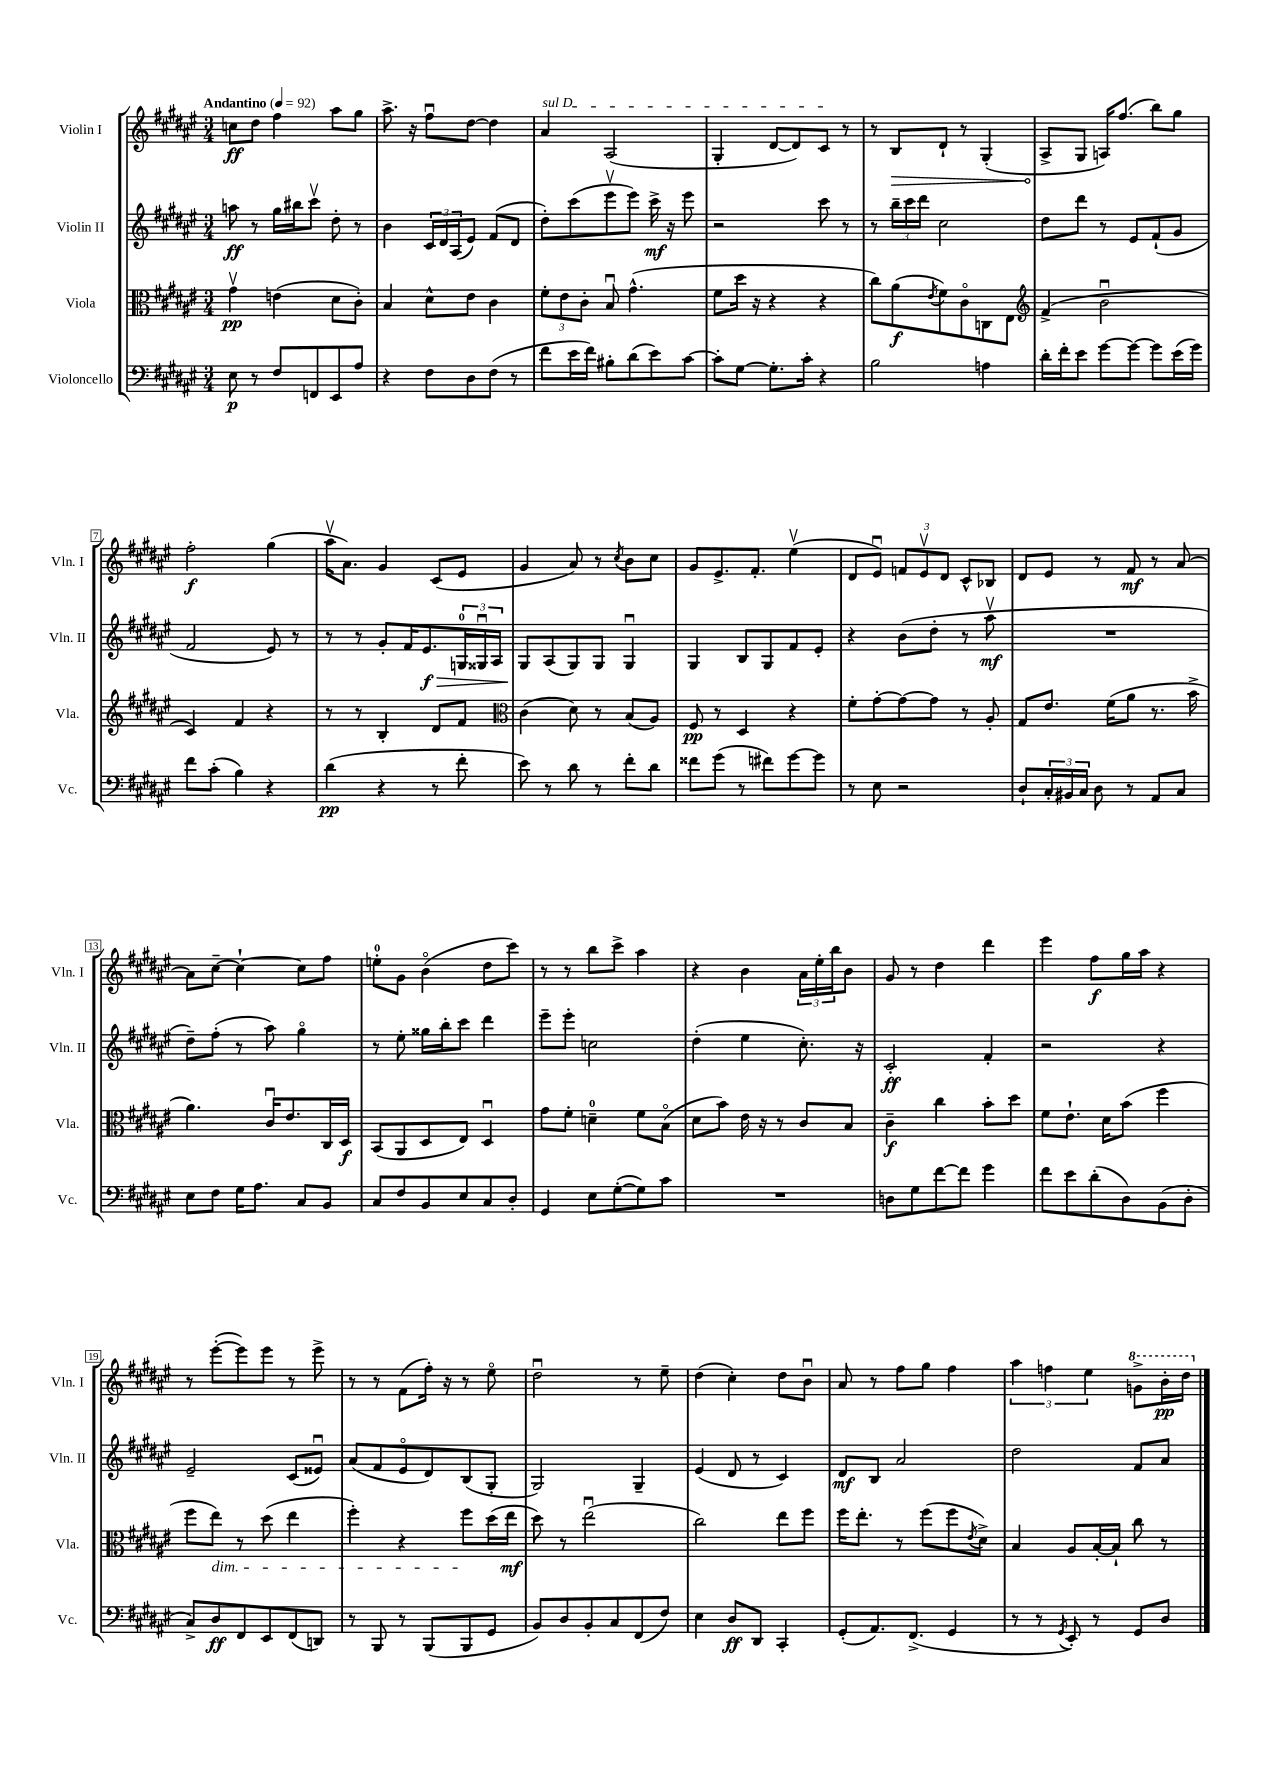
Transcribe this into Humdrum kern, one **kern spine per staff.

**kern	**dynam	**kern	**dynam	**kern	**dynam	**kern	**dynam
*part4	*part4	*part3	*part3	*part2	*part2	*part1	*part1
*staff4	*staff4	*staff3	*staff3	*staff2	*staff2	*staff1	*staff1
*I"Violoncello	*	*I"Viola	*	*I"Violin II	*	*I"Violin I	*
*I'Vc.	*	*I'Vla.	*	*I'Vln. II	*	*I'Vln. I	*
*clefF4	*	*clefC3	*	*clefG2	*	*clefG2	*
*k[f#c#g#d#a#e#]	*	*k[f#c#g#d#a#e#]	*	*k[f#c#g#d#a#e#]	*	*k[f#c#g#d#a#e#]	*
*M3/4	*	*M3/4	*	*M3/4	*	*M3/4	*
*MM92	*	*MM92	*	*MM92	*	*MM92	*
=1	=1	=1	=1	=1	=1	=1	=1
!	!	!	!	!	!	!LO:TX:a:B:t=Andantino	!
8E#\	p	4g#v\	pp	8aan\	ff	8ccn\L	ff
8r	.	.	.	8r	.	8dd#\J	.
8F#/L	.	(4en\	.	16gg#\LL	.	4ff#\	.
.	.	.	.	16bb#X\J	.	.	.
8FFn/	.	.	.	8ccc#v\J	.	.	.
8EE#/	.	8d#\L	.	8dd#'\	.	8aa#\L	.
8A#/J	.	8c#'\J)	.	8r	.	8gg#\J	.
=2	=2	=2	=2	=2	=2	=2	=2
4r	.	4B/	.	4b\	.	8.aa#^\	.
.	.	.	.	.	.	16r	.
8F#\L	.	8d#^^\L	.	24c#/LL	.	8ff#u\L	.
.	.	.	.	24d#/	.	.	.
.	.	.	.	(24A#/J	.	.	.
8D#\	.	8e#\J	.	8e#/J)	.	[8dd#\J	.
(8F#\J	.	4c#\	.	(8f#/L	.	4dd#\]	.
8r	.	.	.	8d#/J	.	.	.
=3	=3	=3	=3	=3	=3	=3	=3
!	!	!	!	!	!	!LO:TX:a:i:t=sul D	!
8f#\L	.	12f#'\L	.	8dd#'\L)	.	4a#/	.
.	.	12e#\	.	.	.	.	.
16e#\L	.	.	.	(8ccc#\	.	.	.
.	.	12c#'\J	.	.	.	.	.
16f#\JJ)	.	.	.	.	.	.	.
8B#X'\L	.	8Bu/	.	8eee#v\	.	(2A#/	.
(8d#\	.	(4.g#^^\	.	8eee#\J)	.	.	.
8e#\)	.	.	.	16ccc#^\	mf	.	.
.	.	.	.	16r	.	.	.
[8c#\J	.	.	.	8eee#\	.	.	.
=4	=4	=4	=4	=4	=4	=4	=4
8c#'\L]	.	8f#\L	.	2r	.	4G#'/	.
[8G#\J	.	16dd#\Jk	.	.	.	.	.
.	.	16r	.	.	.	.	.
8.G#'\L]	.	4r	.	.	.	[8d#/L	.
.	.	.	.	.	.	8d#/])	.
16c#'\Jk	.	.	.	.	.	.	.
4r	.	4r	.	8ccc#\	.	8c#/J	.
.	.	.	.	8r	.	8r	.
=5	=5	=5	=5	=5	=5	=5	=5
2B\	.	8cc#\L)	.	8r	.	8r	.
!	!	!	!	!	!	!	!LO:HP:b
.	.	(8a#\	f	24bb~\LL	.	8B/L	>
.	.	.	.	24ccc#\	.	.	.
.	.	.	.	24ddd#\JJ	.	.	.
.	.	8qe#/	.	.	.	.	.
.	.	8f#\)	.	2cc#\	.	8d#`/J	.
.	.	8c#\	.	.	.	8r	.
4An\	.	8Cn\	.	.	.	(4G#'/	.
.	.	8E#\J	.	.	.	.	.
=6	=6	=6	=6	=6	=6	=6	=6
*	*	*clefG2	*	*	*	*	*
16d#'\LL	.	(4f#^/	.	8dd#\L	.	8A#^/L	.
16f#'\J	.	.	.	.	.	.	.
8e#\J	.	.	.	8ddd#\J	.	8G#/J	]
[8g#\L	.	2bu\	.	8r	.	16An/KL)	.
.	.	.	.	.	.	(8.ff#/J	.
8g#\J_	.	.	.	8e#/L	.	.	.
8g#\L]	.	.	.	(8f#`/	.	8bb\L)	.
(16e#\L	.	.	.	8g#/J	.	8gg#\J	.
16g#\JJ)	.	.	.	.	.	.	.
!!LO:LB:g=z
=7	=7	=7	=7	=7	=7	=7	=7
8f#\L	.	4c#/)	.	2f#/	.	2ff#'\	f
(8c#'\J	.	.	.	.	.	.	.
4B\)	.	4f#/	.	.	.	.	.
4r	.	4r	.	8e#/)	.	(4gg#\	.
.	.	.	.	8r	.	.	.
=8	=8	=8	=8	=8	=8	=8	=8
(4d#\	pp	8r	.	8r	.	16aa#v\KL	.
.	.	.	.	.	.	8.a#\J)	.
.	.	8r	.	8r	.	.	.
4r	.	4B'/	.	8g#'/L	.	4g#/	.
.	.	.	.	16f#/K	.	.	.
!	!	!	!	!	!LO:HP:b	!	!
.	.	.	.	8.e#/	> f	.	.
8r	.	8d#/L	.	.	.	(8c#/L	.
8f#'\	.	8f#/J	.	24Gn/L	.	8e#/J	.
.	.	.	.	24G##Xu/	.	.	.
.	.	.	.	24A#/JJ	.	.	.
=9	=9	=9	=9	=9	=9	=9	=9
*	*	*clefC3	*	*	*	*	*
8e#\)	.	(4c#\	.	8G#/L	.	4g#/	.
8r	.	.	.	(8A#/	]	.	.
8d#\	.	8d#\)	.	8G#/)	.	8a#/)	.
8r	.	8r	.	8G#/J	.	8r	.
.	.	.	.	.	.	8qcc#/	.
8f#'\L	.	(8B/L	.	4G#u/	.	8b\L	.
8d#\J	.	8A#/J)	.	.	.	8cc#\J	.
=10	=10	=10	=10	=10	=10	=10	=10
8f##X\L	.	8F#/	pp	4G#/	.	8g#/L	.
(8g#\J	.	8r	.	.	.	8.e#^/	.
8r	.	4D#/	.	8B/L	.	.	.
.	.	.	.	.	.	8.f#'/J	.
8f#X\L)	.	.	.	8G#/	.	.	.
[8g#\	.	4r	.	8f#/	.	(4ee#v\	.
8g#\J]	.	.	.	8e#'/J	.	.	.
=11	=11	=11	=11	=11	=11	=11	=11
8r	.	8f#'\L	.	4r	.	8d#/L	.
8E#\	.	[8g#'\	.	.	.	8e#u/J)	.
2r	.	8g#\_	.	(8b\L	.	12fn/L	.
.	.	.	.	.	.	12e#v/	.
.	.	8g#\J]	.	8dd#'\J	.	.	.
.	.	.	.	.	.	12d#/J	.
.	.	8r	.	8r	.	8c#^^/L	.
.	.	8A#'/	.	8aa#v\	mf	8B-X/J	.
=12	=12	=12	=12	=12	=12	=12	=12
8D#`/L	.	8G#/L	.	2.r	.	8d#/L	.
24C#'/L	.	8.e#/J	.	.	.	8e#/J	.
24BB#X/	.	.	.	.	.	.	.
24C#/JJ	.	.	.	.	.	.	.
8D#\	.	.	.	.	.	8r	.
.	.	(16f#\KL	.	.	.	.	.
8r	.	8a#\J	.	.	.	8f#/	mf
8AA#/L	.	8.r	.	.	.	8r	.
8C#/J	.	.	.	.	.	[8a#/	.
.	.	16b^\	.	.	.	.	.
!!LO:LB:g=z
=13	=13	=13	=13	=13	=13	=13	=13
8E#\L	.	4.a#\)	.	8dd#~\L)	.	8a#\L]	.
8F#\J	.	.	.	(8ff#'\J	.	[8cc#~\J	.
16G#\KL	.	.	.	8r	.	4cc#`\_	.
8.A#\J	.	.	.	.	.	.	.
.	.	16c#u/KL	.	8aa#\)	.	.	.
.	.	8.e#/	.	.	.	.	.
8C#/L	.	.	.	4gg#\	.	8cc#\L]	.
8BB/J	.	16C#/L	.	.	.	8ff#\J	.
.	.	16D#/JJ	f	.	.	.	.
=14	=14	=14	=14	=14	=14	=14	=14
8C#/L	.	(8BB/L	.	8r	.	8een'\L	.
8F#/	.	8AA#/	.	8ee#'\	.	8g#\J	.
8BB/	.	8D#/	.	16gg##X\LL	.	(4b\	.
.	.	.	.	16bb'\J	.	.	.
8E#/	.	8E#/J)	.	8ccc#\J	.	.	.
8C#/	.	4D#u/	.	4ddd#\	.	8dd#\L	.
8D#'/J	.	.	.	.	.	8ccc#\J)	.
=15	=15	=15	=15	=15	=15	=15	=15
4GG#/	.	8g#\L	.	8eee#~\L	.	8r	.
.	.	8f#'\J	.	8eee#'\J	.	8r	.
8E#\L	.	4dn~\	.	2ccn\	.	8bb\L	.
([8G#'\	.	.	.	.	.	8ccc#^\J	.
8G#\])	.	8f#\L	.	.	.	4aa#\	.
8c#\J	.	(8B\J	.	.	.	.	.
=16	=16	=16	=16	=16	=16	=16	=16
2.r	.	8d#\L	.	(4dd#'\	.	4r	.
.	.	8b\J)	.	.	.	.	.
.	.	16e#\	.	4ee#\	.	4b\	.
.	.	16r	.	.	.	.	.
.	.	8r	.	.	.	.	.
.	.	8c#/L	.	8.cc#'\)	.	24a#\LL	.
.	.	.	.	.	.	24ee#'\	.
.	.	.	.	.	.	24bb\J	.
.	.	8B/J	.	.	.	8b\J	.
.	.	.	.	16r	.	.	.
=17	=17	=17	=17	=17	=17	=17	=17
8Dn\L	.	4c#~\	f	2c#'/	ff	8g#/	.
8G#\	.	.	.	.	.	8r	.
[8f#\	.	4cc#\	.	.	.	4dd#\	.
8f#\J]	.	.	.	.	.	.	.
4g#\	.	8b'\L	.	4f#'/	.	4ddd#\	.
.	.	8dd#\J	.	.	.	.	.
=18	=18	=18	=18	=18	=18	=18	=18
8f#\L	.	8f#\L	.	2r	.	4eee#\	.
8e#\	.	8.e#`\J	.	.	.	.	.
(8d#'\	.	.	.	.	.	8ff#\L	f
.	.	16d#\KL	.	.	.	.	.
8D#\)	.	(8b\J	.	.	.	16gg#\L	.
.	.	.	.	.	.	16aa#\JJ	.
(8BB\	.	4ff#\	.	4r	.	4r	.
8D#'\J	.	.	.	.	.	.	.
!!LO:LB:g=z
=19	=19	=19	=19	=19	=19	=19	=19
8C#^/L)	.	8ff#\L	.	2e#~/	.	8r	.
!	!	!LO:TX:b:i:t=dim.	!	!	!	!	!
8D#/	ff	8ee#\J)	.	.	.	([8eee#'\L	.
8FF#/	.	8r	.	.	.	8eee#\])	.
8EE#/	.	(8dd#\	.	.	.	8eee#\J	.
(8FF#/	.	4ee#\	.	(8c#/L	.	8r	.
8DDn/J)	.	.	.	8e##Xu/J)	.	8eee#^\	.
=20	=20	=20	=20	=20	=20	=20	=20
8r	.	4ff#'\)	.	(8a#/L	.	8r	.
8BBB/	.	.	.	8f#/	.	8r	.
8r	.	4r	.	8e#/	.	(8f#\L	.
(8BBB/L	.	.	.	8d#/)	.	16ff#'\Jk)	.
.	.	.	.	.	.	16r	.
8BBB/	.	8ff#\L	.	(8B/	.	8r	.
8GG#/J	.	(16dd#\L	.	8G#'/J	.	8ee#\	.
.	.	16ee#\JJ	mf	.	.	.	.
=21	=21	=21	=21	=21	=21	=21	=21
8BB/L)	.	8dd#\)	.	2G#/)	.	2dd#u\	.
8D#/	.	8r	.	.	.	.	.
8BB'/	.	(2ee#u\	.	.	.	.	.
8C#/	.	.	.	.	.	.	.
(8FF#/	.	.	.	4G#~/	.	8r	.
8F#/J)	.	.	.	.	.	8ee#~\	.
=22	=22	=22	=22	=22	=22	=22	=22
4E#\	.	2cc#\)	.	(4e#/	.	(4dd#\	.
8D#/L	ff	.	.	8d#/	.	4cc#'\)	.
8DD#/J	.	.	.	8r	.	.	.
4CC#'/	.	8ee#\L	.	4c#/)	.	8dd#\L	.
.	.	8ff#\J	.	.	.	8bu\J	.
=23	=23	=23	=23	=23	=23	=23	=23
(8GG#'/L	.	16ff#\KL	.	8d#/L	mf	8a#/	.
.	.	8.ee#'\J	.	.	.	.	.
8.AA#/)	.	.	.	8B/J	.	8r	.
.	.	8r	.	2a#/	.	8ff#\L	.
(8.FF#^/J	.	.	.	.	.	.	.
.	.	(8ff#\L	.	.	.	8gg#\J	.
4GG#/	.	8ff#\	.	.	.	4ff#\	.
.	.	8qe#/	.	.	.	.	.
.	.	8d#^\J)	.	.	.	.	.
=24	=24	=24	=24	=24	=24	=24	=24
8r	.	4B/	.	2dd#\	.	6aa#\	.
8r	.	.	.	.	.	.	.
.	.	.	.	.	.	6ffn\	.
8qGG#/	.	.	.	.	.	.	.
8EE#'/)	.	8A#/L	.	.	.	.	.
.	.	.	.	.	.	6ee#\	.
8r	.	[16B'/L	.	.	.	.	.
.	.	16B`/JJ]	.	.	.	.	.
*	*	*	*	*	*	*8va	*
8GG#/L	.	8cc#\	.	8f#/L	.	8ggn^\L	.
8D#/J	.	8r	.	8a#/J	.	16bb'\L	pp
.	.	.	.	.	.	16ddd#\JJ	.
*	*	*	*	*	*	*X8va	*
==	==	==	==	==	==	==	==
*-	*-	*-	*-	*-	*-	*-	*-
